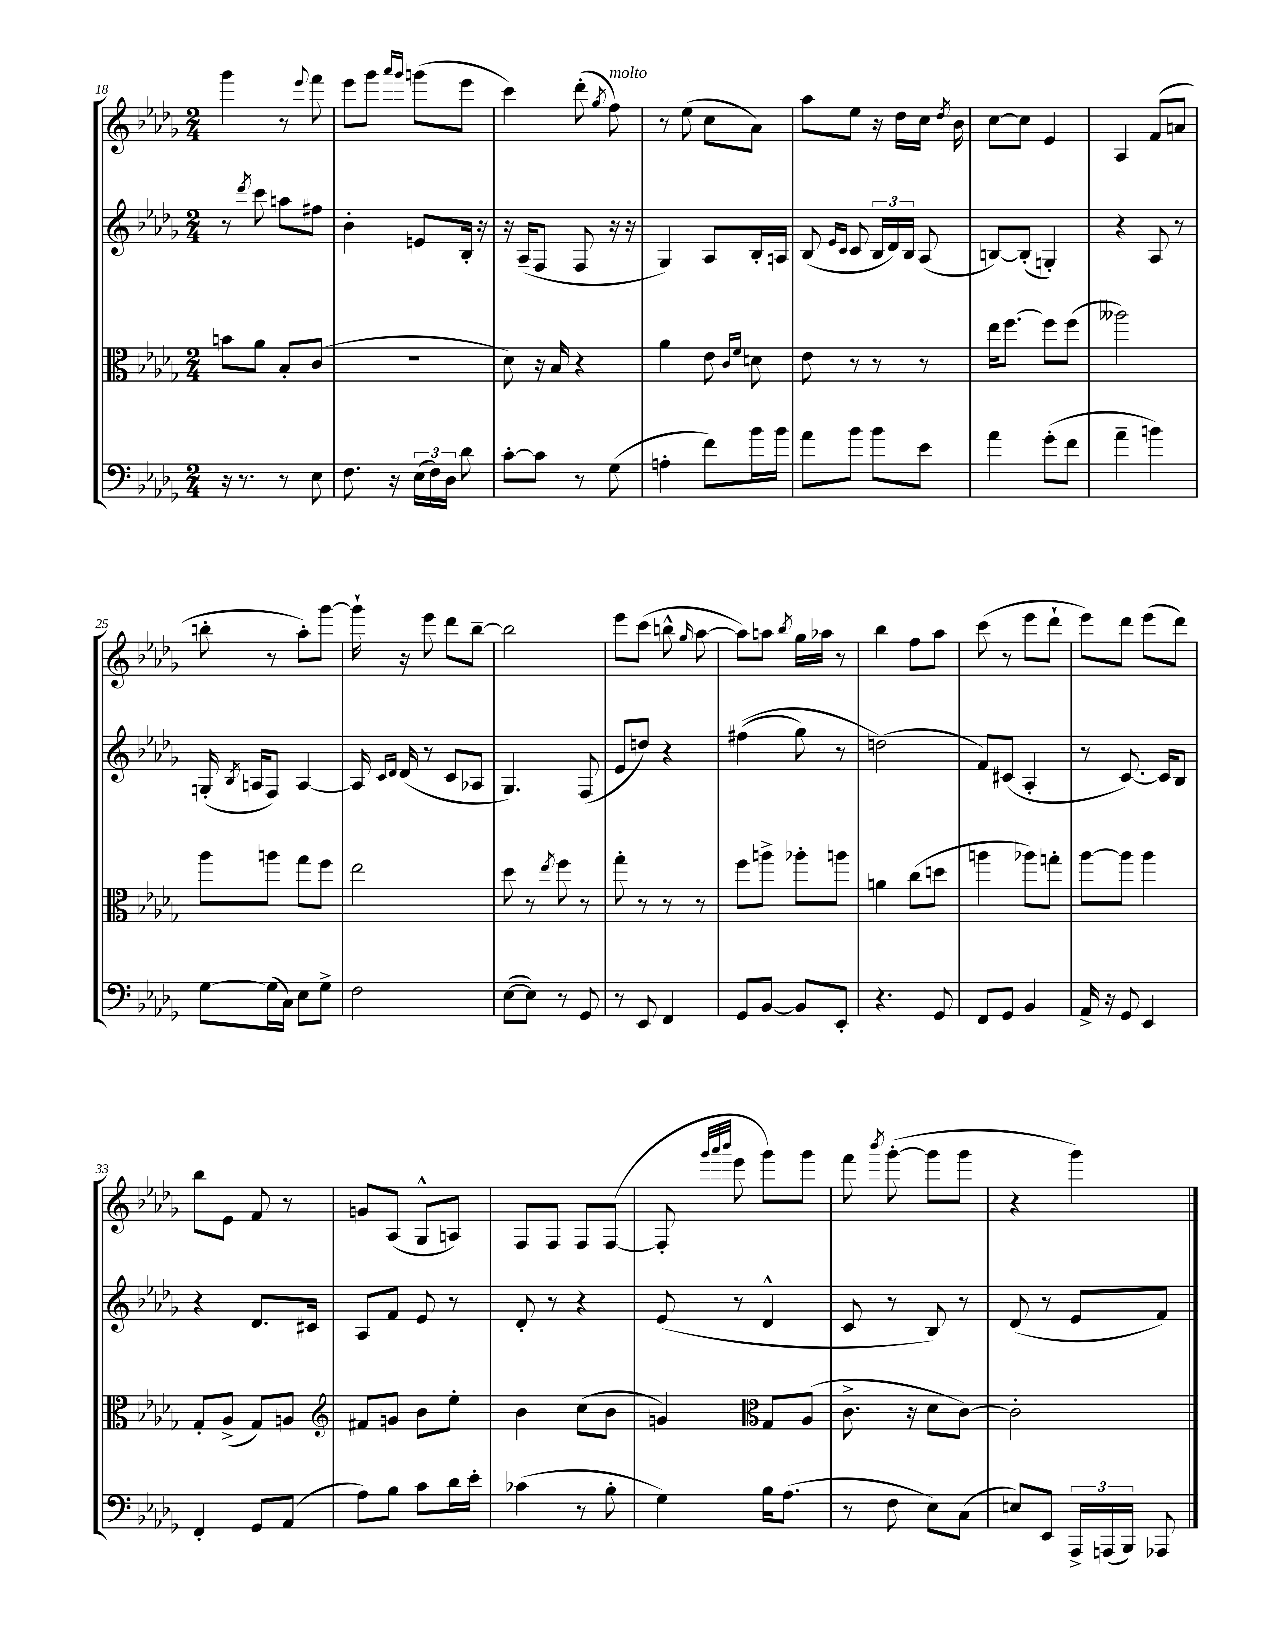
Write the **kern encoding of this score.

**kern	**kern	**kern	**kern
*staff4	*staff3	*staff2	*staff1
*clefF4	*clefC3	*clefG2	*clefG2
*k[b-e-a-d-g-]	*k[b-e-a-d-g-]	*k[b-e-a-d-g-]	*k[b-e-a-d-g-]
*M2/4	*M2/4	*M2/4	*M2/4
16r	8b\L	8r	4ggg-\
8.r	.	.	.
.	.	8qddd-/	.
.	8a-\J	8ccc\	.
8r	8B-'/L	8aa\L	8r
.	.	.	8qqeee-/
8E-\	(8c/J	8ff#\J	8fff\
=	=	=	=
8.F\	2r	4b-'\	8eee-\L
.	.	.	8ggg-\J
16r	.	.	.
.	.	.	16qqaaa-/LL
.	.	.	16qqggg-/JJ
(24E-\LL	.	8e/L	(8ggg\L
24F\)	.	.	.
24D-\JJ	.	.	.
8d-\	.	16B-'/Jk	8eee-\J
.	.	16r	.
=	=	=	=
[8c'\L	8d-\)	16r	4ccc\)
.	.	(16A-~/LK	.
8c\]J	16r	8F/J	.
.	16B-/	.	.
8r	4r	8F/	(8ddd-'\
.	.	.	8qgg-/
(8G-\	.	16r	8ff\)
.	.	16r	.
=	=	=	=
4A'\	4a-\	4G-/)	8r
.	.	.	(8ee-\
8f\L)	8e-\	8A-/L	8cc\L
.	16qqc/LL	.	.
.	16qqf/JJ	.	.
16b-\L	8d\	16B-'/L	8a-\J)
16b-\JJ	.	16A/JJ	.
=	=	=	=
8a-\L	8e-\	(8B-/	8aa-\L
.	.	16qqe-/LL	.
.	.	16qqc/JJ	.
8b-\J	8r	8c/	8ee-\J
8b-\L	8r	24B-/LL	16r
.	.	24d-/)	.
.	.	.	16dd-\LL
.	.	24B-/JJ	.
8e-\J	8r	(8A-/	16cc\JJ
.	.	.	8qdd-/
.	.	.	16b-\
=	=	=	=
4a-\	16ee-\LK	[8B/L)	[8cc\L
.	[8.ff\J	.	.
.	.	(8B'/]J	8cc\]J
(8g-'\L	8ff\]L	4G'/)	4e-/
8f\J	(8ff\J	.	.
=	=	=	=
4a-~\	2aa--\)	4r	4A-/
4b\)	.	8A-/	(8f/L
.	.	8r	8a/J
=	=	=	=
[8G-\L	8aa-\L	(16G'/	8bb'\
.	.	8qB-/	.
.	.	16A/LK	.
(16G-\]L	8aa\J	8F/J)	8r
16C\JJ)	.	.	.
8E-\L	8gg-\L	[4A/	8aa-'\L)
8G-^\J	8ff\J	.	[8ggg-\J
=	=	=	=
2F\	2ee-\	16A/]	16ggg-`\]
.	.	16qqc/LL	.
.	.	16qqd-/JJ	.
.	.	(16d-/	16r
.	.	8r	8eee-\
.	.	8c/L	8ddd-\L
.	.	8A-/J	[8bb-~\J
=	=	=	=
([8E-\L	8dd-\	4.G-/)	2bb-\]
8E-\]J)	8r	.	.
.	8qee-/	.	.
8r	8ff\	.	.
8GG-/	8r	(8F/	.
=	=	=	=
8r	8gg-'\	8e-/L	8eee-\L
8EE-/	8r	8dd/J)	(8ccc\J
4FF/	8r	4r	8bb^^\
.	.	.	16qqgg-/
.	8r	.	[8aa-\
=	=	=	=
8GG-/L	8ff\L	&((4ff#\	8aa-\]L)
[8BB-/J	8aa^\J	.	8aa\J
.	.	.	8qbb-/
8BB-/]L	8aa-'\L	8gg-\)	16gg-\LL
.	.	.	16aa-\JJ
8EE-'/J	8aa\J	8r	8r
=	=	=	=
4.r	4a\	(2dd\&)	4bb-\
.	(8cc\L	.	8ff\L
8GG-/	8dd\J	.	8aa-\J
=	=	=	=
8FF/L	4aa\	8f/L)	(8ccc\
8GG-/J	.	(8c#/J	8r
4BB-/	8aa-\L)	4A-'/	8eee-\L
.	8gg'\J	.	8ddd-`\J
=	=	=	=
16AA-^/	[8aa-\L	8r	8eee-\L)
16r	.	.	.
8GG-/	8aa-\]J	[8.c/)	8ddd-\J
4EE-/	4aa-\	.	(8eee-\L
.	.	16c/]LK	.
.	.	8B-/J	8ddd-\J)
=	=	=	=
4FF'/	8G-'/L	4r	8bb-\L
.	(8A-^/J	.	8e-\J
8GG-/L	8G-/L)	8.d-/L	8f/
(8AA-/J	8A/J	.	8r
.	.	16c#/Jk	.
=	=	=	=
*	*clefG2	*	*
8A-\L)	8f#/L	8A-/L	8g/L
8B-\J	8g/J	8f/J	(8A-/J
8c\L	8b-\L	8e-/	8G-^^/L
16d-\L	8ee-'\J	8r	8A/J)
16e-'\JJ	.	.	.
=	=	=	=
(4c-\	4b-\	8d-'/	8F/L
.	.	8r	8F/J
8r	(8cc\L	4r	8F/L
8B-'\	8b-\J	.	([8F/J
=	=	=	=
4G-\)	4g/)	(8e-/	8F'/]
.	.	.	32qqggg-/LLL
.	.	.	32qqaaa-/
.	.	.	32qqbbb-/JJJ
.	.	8r	8eee-\
*	*clefC3	*	*
16B-\LK	8G-/L	4d-^^/	8ggg-\L)
(8.A-\J	.	.	.
.	(8A-/J	.	8ggg-\J
=	=	=	=
8r	8.c^\	8c/	8fff\
.	.	.	8qbbb-/
8F\	.	8r	([8ggg-'\
.	16r	.	.
8E-\L)	8d-\L	8B-/)	8ggg-\]L
(8C\J	[8c\J)	8r	8ggg-\J
=	=	=	=
8E/L)	2c'\]	(8d-/	4r
8EE-/J	.	8r	.
24AAA-^/LL	.	8e-/L	4ggg-\)
(24AAA/	.	.	.
24BBB-/JJ)	.	.	.
8AAA-/	.	8f/J)	.
==	==	==	==
*-	*-	*-	*-
